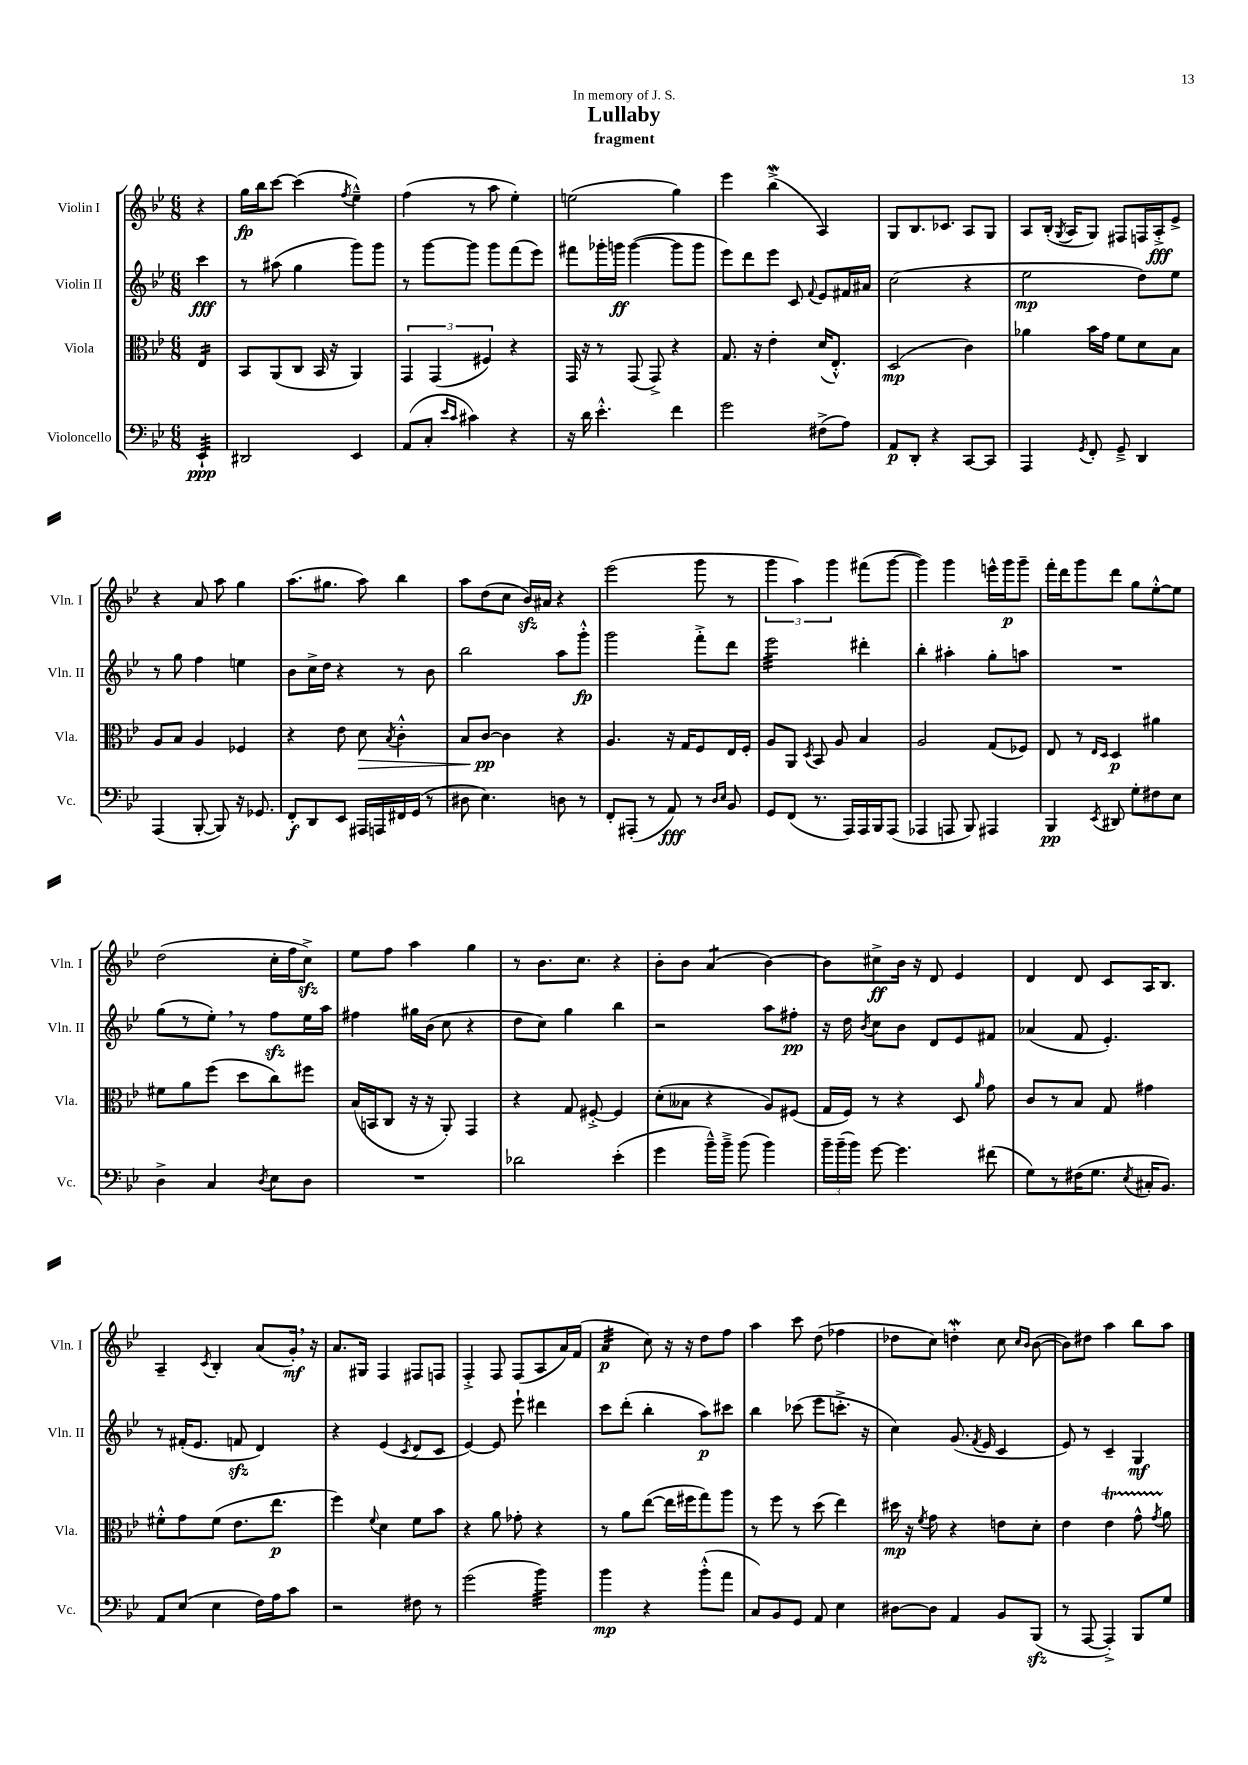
\header { title = "Lullaby" subtitle = "fragment" dedication = "In memory of J. S." }
<<
\new StaffGroup <<
\new Staff = "s0" \with { instrumentName = "Violin I" shortInstrumentName = "Vln. I" } {
    \clef treble \key bes \major \numericTimeSignature \time 6/8 \partial 4
    \autoBeamOff r4 |
    g''16[\fp bes''16 c'''8]~ c'''4( \acciaccatura { f''8 } ees''4---^) |
    f''4( r8 a''8 ees''4-.) |
    e''2( g''4) |
    ees'''4 bes''4->\mordent( a4) |
    g8[ bes8. ces'8.] a8[ g8] |
    a8[ bes16]-.( \acciaccatura { g8 } a16[ g8]) fis8[ f16 a16-.->\fff ees'8]-> |
    r4 a'8 a''8 g''4 |
    a''8.[( gis''8.] a''8) bes''4 |
    a''8[ d''8( c''8] bes'16[\sfz) ais'16] r4 |
    ees'''2( g'''8 r8 |
    \tuplet 3/2 { g'''4 a''4) g'''4 } fis'''8[( g'''8]~ |
    g'''4) g'''4 e'''16[-^ g'''16\p g'''8]-- |
    f'''16[-. d'''16 g'''8 d'''8] g''8[ ees''8~-.-^ ees''8] |
    d''2( c''16[-. f''16 c''8]->\sfz) |
    ees''8[ f''8] a''4 g''4 |
    r8 bes'8.[ c''8.] r4 |
    bes'8[-. bes'8] a'4:8( bes'4~) |
    bes'8[ cis''8->\ff bes'16] r16 d'8 ees'4 |
    d'4 d'8 c'8[ a16 bes8.] |
    a4-- \acciaccatura { c'8 } bes4-. a'8[( g'16]-.\mf) \breathe r16 |
    a'8.[ gis16] f4 fis8[ f8] |
    f4-.-> f8 f8[( a8 a'16) f'16]( |
    a'4:32\p c''8) r16 r16 d''8[ f''8] |
    a''4 c'''8 d''8( fes''4 |
    des''8[ c''8]) d''4-.\mordent c''8 \grace { c''16[ bes'16] } bes'8~( |
    bes'8[) dis''8] a''4 bes''8[ a''8] \bar "|." |
}
\new Staff = "s1" \with { instrumentName = "Violin II" shortInstrumentName = "Vln. II" } {
    \clef treble \key bes \major \numericTimeSignature \time 6/8 \partial 4
    \autoBeamOff c'''4\fff |
    r8 ais''8( g''4 g'''8[) g'''8] |
    r8 g'''8[~ g'''8] g'''8[ f'''8( ees'''8]) |
    fis'''8[ ges'''16-. g'''16]\ff g'''4~( g'''8[ g'''8] |
    ees'''8[) d'''8 ees'''8] c'8 \appoggiatura { f'8 } ees'8[ fis'16 ais'16] |
    c''2( r4 |
    ees''2\mp d''8[) ees''8] |
    r8 g''8 f''4 e''4 |
    bes'8[ c''16-> d''16] r4 r8 bes'8 |
    bes''2 a''8[ g'''8]-.-^\fp |
    g'''2 f'''8[-.-> d'''8] |
    ees'''2:32 dis'''4-. |
    bes''4-. ais''4-. g''8[-. a''8] |
    R2. |
    g''8[( r8 ees''8]-.) \breathe r8 f''8[\sfz ees''16 a''16] |
    fis''4 gis''16[ bes'16]( c''8 r4 |
    d''8[ c''8]) g''4 bes''4 |
    r2 a''8[ fis''8]-.\pp |
    r16 d''16 \acciaccatura { bes'8 } c''8[ bes'8] d'8[ ees'8 fis'8] |
    aes'4( f'8 ees'4.-.) |
    r8 fis'16[-.( ees'8.] f'8\sfz d'4) |
    r4 ees'4( \acciaccatura { c'8 } d'8[ c'8] |
    ees'4~) ees'8 ees'''8-! dis'''4 |
    c'''8[ d'''8]-.( bes''4-. a''8[\p) cis'''8] |
    bes''4 ces'''8( ees'''8[ c'''8.]-.-> r16 |
    c''4) g'8.( \acciaccatura { f'8 } ees'16 c'4 |
    ees'8) r8 c'4-- g4\mf \bar "|." |
}
\new Staff = "s2" \with { instrumentName = "Viola" shortInstrumentName = "Vla." } {
    \clef alto \key bes \major \numericTimeSignature \time 6/8 \partial 4
    \autoBeamOff ees4:16 |
    bes,8[ a,8( c8] bes,16 r16 a,4) |
    \tuplet 3/2 { g,4 g,4( fis4) } r4 |
    g,16 r16 r8 g,8( g,8->) r4 |
    g8. r16 ees'4-. d'16[( ees8.]-.-^) |
    d2\mp( c'4) |
    aes'4 bes'16[ g'16] f'8[ d'8 bes8] |
    a8[ bes8] a4 fes4 |
    r4 ees'8 d'8\> \acciaccatura { bes8 } c'4-.-^ |
    bes8[ c'8]~\pp\! c'4 r4 |
    a4. r16 g16[ f8 ees16 f16]-. |
    a8[ a,8] \acciaccatura { d8 } bes,8 a8 bes4 |
    a2 g8[( fes8]) |
    ees8 r8 \grace { ees16[ d16] } d4\p ais'4 |
    fis'8[ a'8 f''8]( d''8[ c''8) fis''8] |
    bes16[( b,16 c8] r16 r16 a,8-.) g,4 |
    r4 g8 fis8~-.-> fis4 |
    d'8[-.( beses8] r4 a8[) fis8]( |
    g16[ f16]) r8 r4 d8 \grace { a'16 } g'8 |
    c'8[ r8 bes8] g8 gis'4 |
    fis'8[-.-^ g'8 fis'8]( ees'8.[ ees''8.]\p |
    f''4) \appoggiatura { f'8 } d'4 f'8[ bes'8] |
    r4 a'8 ges'8-. r4 |
    r8 a'8[ ees''8]~( ees''16[ fis''16 g''8) a''8] |
    r8 f''8 r8 d''8( ees''4) |
    dis''16\mp r16 \acciaccatura { f'8 } g'8 r4 e'8[ d'8]-. |
    ees'4 ees'4\startTrillSpan g'8-^ \acciaccatura { g'8 } a'8\stopTrillSpan \bar "|." |
}
\new Staff = "s3" \with { instrumentName = "Violoncello" shortInstrumentName = "Vc." } {
    \clef bass \key bes \major \numericTimeSignature \time 6/8 \partial 4
    \autoBeamOff ees,4:32-!\ppp |
    dis,2 ees,4 |
    a,8[( c8]-. \grace { ees'16[ c'16] } cis'4) r4 |
    r16 d'16 ees'4.-.-^ f'4 |
    g'2 fis8[->( a8]) |
    a,8[\p d,8]-. r4 c,8[~ c,8] |
    a,,4 \acciaccatura { g,8 } f,8-. g,8---> d,4 |
    a,,4( bes,,8~-. bes,,8) r16 ges,8. |
    f,8[-.\f d,8 ees,8] ais,,16[ a,,16 fis,16 g,16]( r8 |
    dis8 ees4.) d8 r8 |
    f,8[-. ais,,8]-.( r8 a,8\fff) r8 \grace { d16[ ees16] } bes,8 |
    g,8[ f,8]( r8. a,,16[) a,,16 bes,,16 a,,8]( |
    aes,,4 a,,8 bes,,8) ais,,4 |
    bes,,4\pp \acciaccatura { ees,8 } dis,8 g8[-. fis8 ees8] |
    d4-> c4 \acciaccatura { d8 } ees8[ d8] |
    R2. |
    des'2 ees'4-.( |
    g'4 bes'16[---^) bes'16]---> bes'8( bes'4) |
    \tuplet 3/2 { bes'16[-- bes'16--( bes'16]) } g'8~ g'4. fis'8( |
    g8[) r8 fis16( g8.] \acciaccatura { ees8 } cis16[-. bes,8.]) |
    a,8[ ees8]( ees4 f16[) a16 c'8] |
    r2 fis8 r8 |
    g'2( bes'4:32) |
    bes'4\mp r4 bes'8[-.-^( a'8] |
    c8[) bes,8 g,8] a,8 ees4 |
    dis8[~ dis8] a,4 bes,8[ bes,,8]\sfz( |
    r8 a,,8~ a,,4-.->) bes,,8[ g8] \bar "|." |
}
>>
>>
\layout { \context { \Score \remove "Bar_number_engraver" } }
